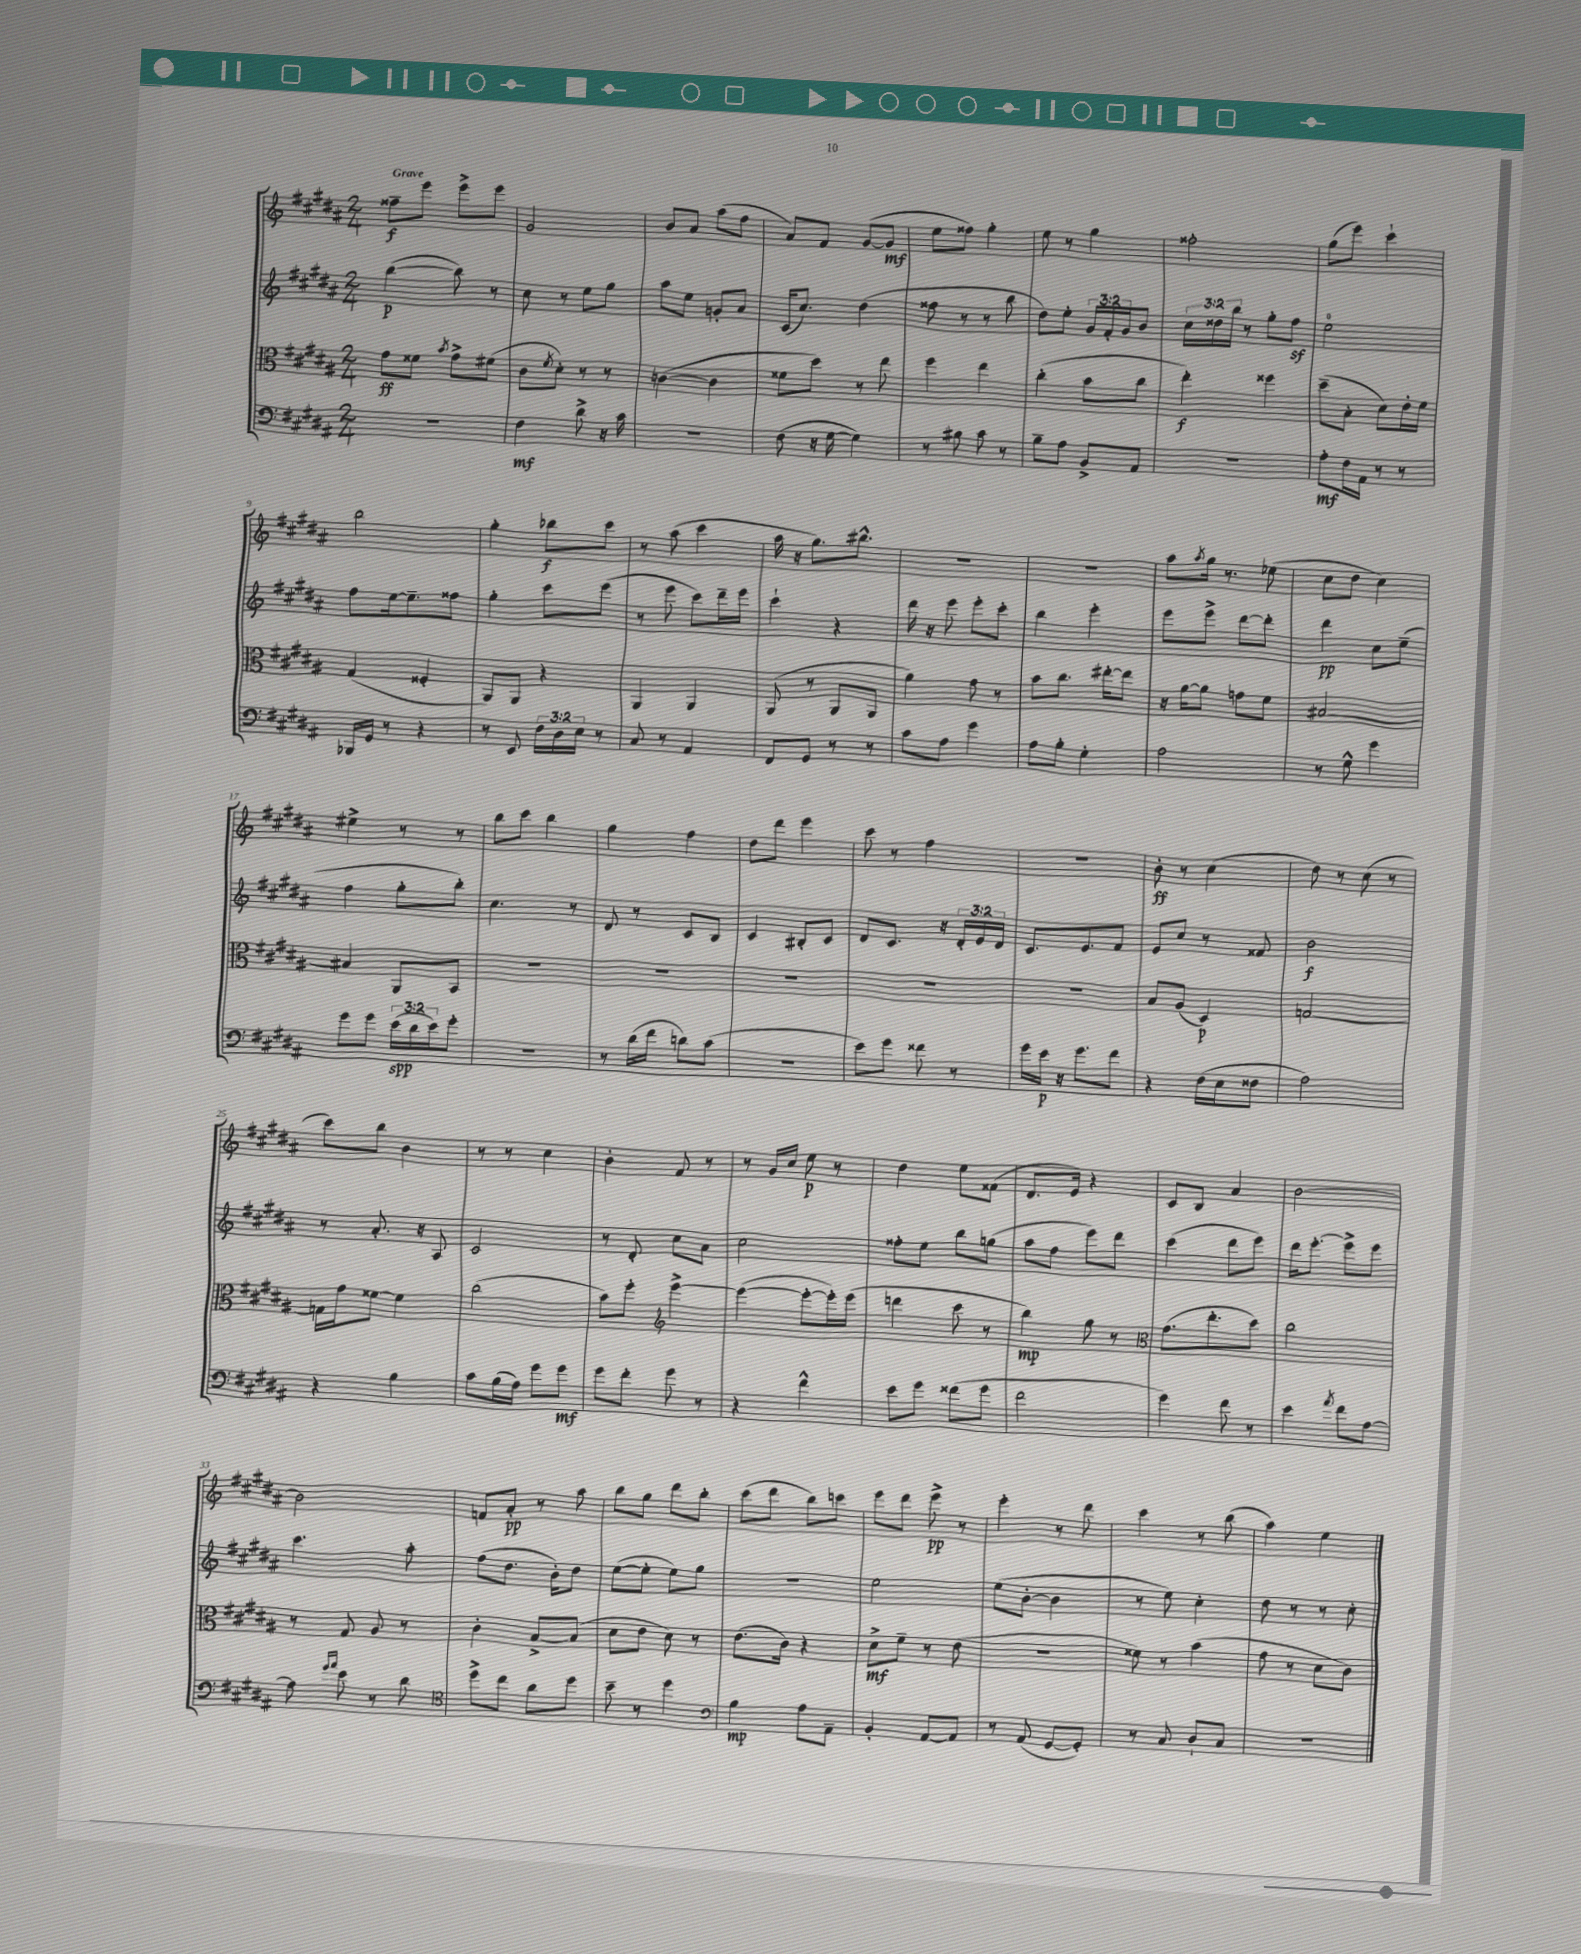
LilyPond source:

<<
\new StaffGroup <<
\new Staff = "s0" {
    \clef treble \key b \major \numericTimeSignature \time 2/4 \tempo "Grave"
    fisis''8--\f e'''8 e'''8-> e'''8 |
    gis'2 |
    b'8 ais'8 ais''8( fis''8 |
    ais'8) fis'8 gis'8~( gis'8\mf |
    e''8 fisis''8) gis''4-. |
    e''8 r8 gis''4 |
    fisis''2-. |
    gis''8( e'''8) cis'''4-! |
    b''2 |
    gis''4-. bes''8\f cis'''8 |
    r8 ais''8( cis'''4 |
    ais''16 r16 gis''8.) bis''8.-^ |
    R2 |
    R2 |
    ais''8 \acciaccatura { ais''8 } gis''16 r8. ees''8( |
    cis''8 dis''8 cis''4) |
    eis''4-> r8 r8 |
    b''8 cis'''8 b''4 |
    gis''4 fis''4 |
    dis''8 dis'''8 e'''4 |
    cis'''8 r8 fis''4 |
    r2 |
    b'8-.\ff r8 cis''4( |
    dis''8) r8 cis''8( r8 |
    cis'''8) b''8 b'4 |
    r8 r8 cis''4 |
    b'4-. fis'8 r8 |
    r8 gis'16 cis''16 e''8\p r8 |
    dis''4 e''8 fisis'8( |
    dis'8. e'16) r4 |
    cis'8 b8 ais'4 |
    b'2~ |
    b'2 |
    f'8 ais'8-.\pp r8 ais''8 |
    b''8 gis''8 dis'''8 b''8-. |
    cis'''8( dis'''8 b''8) c'''8 |
    e'''8 dis'''8 e'''8->\pp r8 |
    e'''4-. r8 dis'''8 |
    cis'''4 r8 b''8( |
    ais''4) e''4 \bar "|." |
}
\new Staff = "s1" {
    \clef treble \key b \major \numericTimeSignature \time 2/4 \override Staff.TupletNumber.text = #tuplet-number::calc-fraction-text
    b''4~\p( b''8) r8 |
    cis''8 r8 e''8 gis''8 |
    ais''8 e''8 g'8-. ais'8 |
    cis'16( cis''8.) dis''4( |
    fisis''8 r8 r8 b''8 |
    dis''8) e''8-. \tuplet 3/2 { gis'16 fis'16-. gis'16 } b'8 |
    \tuplet 3/2 { cis''16 disis''16 b''16 } r8 gis''8-. fis''8\sf |
    e''2-0 |
    fis''8 e''16~ e''8.-- fisis''8 |
    gis''4-. cis'''8 e'''8( |
    r8 e'''8 cis'''8) dis'''16-- e'''16 |
    cis'''4-! r4 |
    dis'''16 r16 e'''8 e'''8-. cis'''8-. |
    b''4 e'''4-. |
    e'''8 e'''8-> dis'''8~ dis'''8-. |
    dis'''4\pp cis''8 e''8--( |
    fis''4 gis''8-. b''8-.) |
    cis''4. r8 |
    dis'8 r8 cis'8 b8 |
    cis'4 bis8-. cis'8 |
    dis'8 cis'8. r16 \tuplet 3/2 { dis'16-. e'16 dis'16 } |
    cis'8. e'8. fis'8 |
    e'8 cis''8 r8 fisis'8 |
    b'2\f |
    r8 ais'8.-. r16 ais8 |
    cis'2 |
    r8 dis'8-. cis''8 ais'8 |
    cis''2 |
    fisis''8-. e''8 b''8 g''8( |
    ais''8 fis''8 e'''8) dis'''8 |
    cis'''4( dis'''8 e'''8) |
    dis'''16 e'''8.~-. e'''8-> e'''8 |
    cis'''4. ais''8-. |
    fis''8( dis''8. b'16-.) dis''8 |
    e''8~( e''8-. e''8) gis''8 |
    R2 |
    e''2 |
    e''8( b'8~-. b'4 |
    r8 e''8) cis''4-. |
    dis''8 r8 r8 cis''8-. \bar "|." |
}
\new Staff = "s2" {
    \clef alto \key b \major \numericTimeSignature \time 2/4
    gis'8\ff fisis'8 \acciaccatura { b'8 } gis'8-> fis'8( |
    cis'8 \acciaccatura { fis'8 } dis'8-.) r8 r8 |
    c'4~( c'4 |
    fisis'8 dis''8) r8 e''8 |
    fis''4 e''4 |
    cis''4-.( b'8 cis''8 |
    e''4-.\f) fisis''4 |
    dis''8--( b8-. dis'8) e'16-. fis'16 |
    gis4( fisis4-. |
    ais,8) ais,8 r4 |
    ais,4 ais,4 |
    ais,8( r8 ais,8 ais,8 |
    ais'4) gis'8 r8 |
    b'8 cis''8. eis''16~-. eis''8 |
    r16 ais'16~ ais'8 g'8 fis'8 |
    bis2~ |
    bis4 ais,8 b,8 |
    R2 |
    R2 |
    R2 |
    R2 |
    R2 |
    b8 ais8( dis4\p) |
    g2~ |
    g16 gis'16 fisis'8~ fisis'4 |
    cis''2( |
    b'8) fis''8-. \clef treble e'''4~-> |
    e'''4~( e'''8~-. e'''16-.) e'''16( |
    d'''4 cis'''8 r8 |
    b''4\mp) gis''8 r8 |
    \clef alto gis'8.( e''8.-. dis''8) |
    cis''2 |
    r8 gis8 ais8 r8 |
    cis'4-. b8~-> b8( |
    dis'8 e'8 dis'8) r8 |
    e'8.( cis'16) r4 |
    dis'8->\mf fis'8-- r8 e'8( |
    R2 |
    fisis'8) r8 b'4( |
    gis'8 r8 dis'8 cis'8) \bar "|." |
}
\new Staff = "s3" {
    \clef bass \key b \major \numericTimeSignature \time 2/4 \override Staff.TupletNumber.text = #tuplet-number::calc-fraction-text
    r2 |
    fis4\mf dis'8-> r16 cis'16 |
    r2 |
    fis8( r16 gis16~ gis4) |
    r8 bis8 cis'8 r8 |
    b8-- ais8 b,8-> ais,8 |
    r2 |
    ais8-.\mf fis16 ais,16 r8 r8 |
    bes,,16 gis,16 r8 r4 |
    r8 e,8 \tuplet 3/2 { fis16 dis16 e16 } r8 |
    cis8 r8 ais,4 |
    fis,8 gis,8 r8 r8 |
    cis'8 ais8 gis'4 |
    ais8 b8-. gis4-. |
    ais2 |
    r8 gis8-^ gis'4 |
    gis'8 gis'8 \tuplet 3/2 { e'16\spp( dis'16 e'16) } gis'8-. |
    r2 |
    r8 dis'16( fis'16 d'8) cis'8( |
    r2 |
    e'8) gis'8 fisis'8 r8 |
    gis'16 e'16\p r16 gis'8. fis'8 |
    r4 fis16( e16 fisis8 |
    ais2) |
    r4 b4 |
    cis'8 b16( ais16) gis'8 gis'8\mf |
    gis'8 fis'8-. gis'8 r8 |
    r4 fis'4-^ |
    e'8 gis'8 fisis'8( gis'8 |
    fis'2 |
    gis'4) fis'8 r8 |
    e'4 \acciaccatura { ais'8 } fis'8 ais8~ |
    ais8 \grace { gis'16 ais'16 } e'8 r8 dis'8 |
    \clef tenor dis''8-> cis''8 ais'8 dis''8 |
    b'8-- r8 dis''4 |
    \clef bass b4\mp ais8 ais,8-- |
    b,4-. ais,8~ ais,8 |
    r8 ais,8( gis,8~ gis,8-.) |
    r8 cis8 dis8-! cis8 |
    R2 \bar "|." |
}
>>
>>
